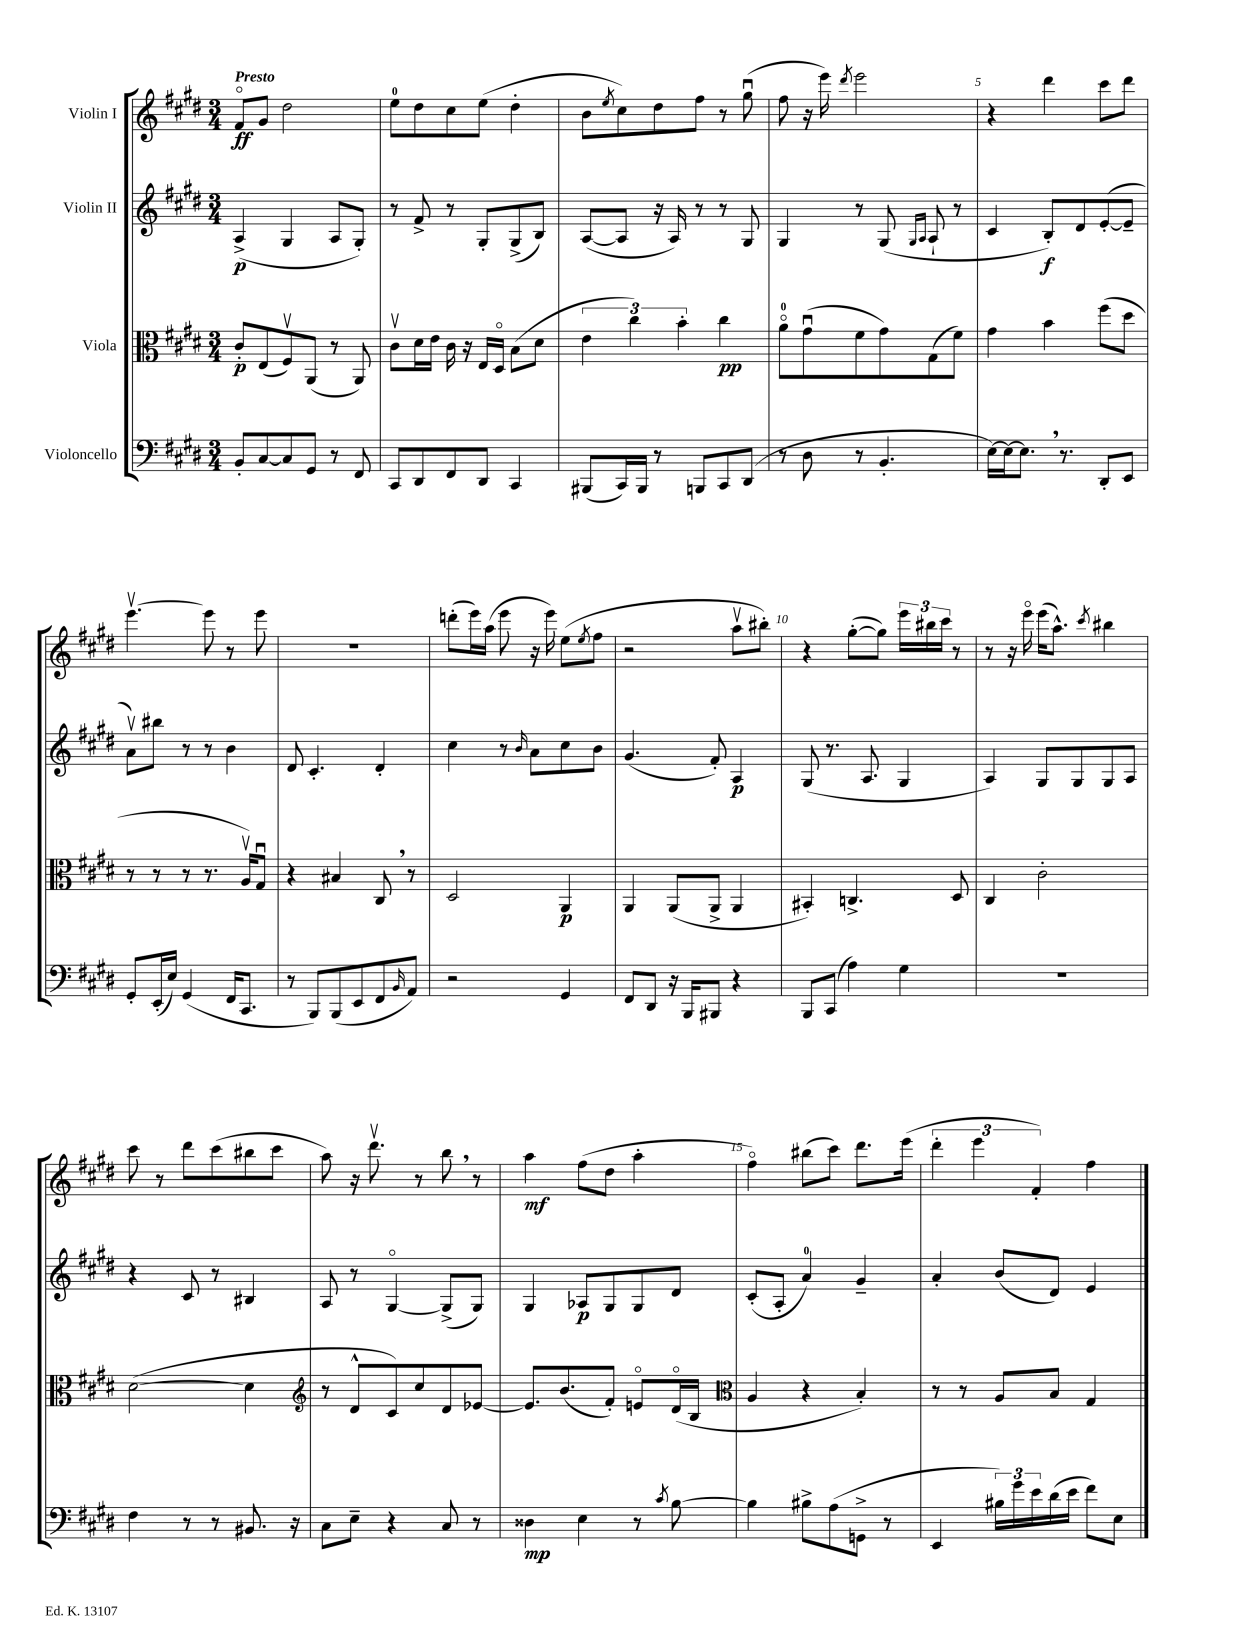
<<
\new StaffGroup <<
\new Staff = "s0" \with { instrumentName = "Violin I" } {
    \clef treble \key e \major \numericTimeSignature \time 3/4 \tempo "Presto"
    fis'8\flageolet\ff gis'8 dis''2 |
    e''8-0 dis''8 cis''8 e''8( dis''4-. |
    b'8 \acciaccatura { e''8 } cis''8) dis''8 fis''8 r8 gis''8\downbow( |
    fis''8 r16 e'''16) \acciaccatura { dis'''8 } e'''2 |
    r4 dis'''4 cis'''8 dis'''8 |
    e'''4.~\upbow e'''8 r8 e'''8 |
    R2. |
    d'''8-.( e'''16) a''16( e'''8 r16 e'''16) e''8( \acciaccatura { e''8 } fis''8 |
    r2 a''8\upbow bis''8-.) |
    r4 gis''8~-.( gis''8) \tuplet 3/2 { e'''16 bis''16 cis'''16 } r8 |
    r8 r16 e'''16\flageolet e'''16( a''8.-^) \acciaccatura { cis'''8 } bis''4 |
    cis'''8 r8 dis'''8 cis'''8( bis''8 cis'''8 |
    a''8) r16 dis'''8.\upbow r8 b''8 \breathe r8 |
    a''4\mf fis''8( dis''8 a''4-. |
    fis''4\flageolet) bis''8( cis'''8) dis'''8. e'''16( |
    \tuplet 3/2 { dis'''4-. e'''4 fis'4-.) } fis''4 \bar "|." |
}
\new Staff = "s1" \with { instrumentName = "Violin II" } {
    \clef treble \key e \major \numericTimeSignature \time 3/4
    a4->\p( gis4 a8 gis8-.) |
    r8 fis'8-> r8 gis8-. gis8->( b8) |
    a8~( a8 r16 a16) r8 r8 gis8 |
    gis4 r8 gis8( \grace { gis16 a16 } a8-! r8 |
    cis'4 b8-.\f) dis'8 e'8~-.( e'8-- |
    a'8\upbow) bis''8 r8 r8 b'4 |
    dis'8 cis'4.-. dis'4-. |
    cis''4 r8 \grace { b'16 } a'8 cis''8 b'8 |
    gis'4.( fis'8-.) a4\p |
    gis8( r8. a8. gis4 |
    a4) gis8 gis8 gis8 a8 |
    r4 cis'8 r8 bis4 |
    a8 r8 gis4~\flageolet gis8->( gis8) |
    gis4 aes8\p gis8 gis8 dis'8 |
    cis'8-.( a8-. a'4-0) gis'4-- |
    a'4-. b'8( dis'8) e'4 \bar "|." |
}
\new Staff = "s2" \with { instrumentName = "Viola" } {
    \clef alto \key e \major \numericTimeSignature \time 3/4
    cis'8-.\p e8( fis8\upbow) a,8( r8 a,8) |
    cis'8\upbow dis'16 e'16 cis'16 r16 e16 dis16\flageolet b8( dis'8 |
    \tuplet 3/2 { e'4 cis''4) b'4-. } cis''4\pp |
    a'8-0\flageolet gis'8\downbow( fis'8 gis'8) gis8( fis'8) |
    gis'4 b'4 fis''8( dis''8 |
    r8 r8 r8 r8. a16\upbow) gis8\downbow |
    r4 bis4 cis8 \breathe r8 |
    dis2 a,4\p |
    a,4 a,8( a,8-> a,4 |
    bis,4-.) c4.-> dis8 |
    cis4 cis'2-. |
    dis'2~( dis'4 |
    \clef treble r8 dis'8-^ cis'8) cis''8 dis'8 ees'8~ |
    ees'8. b'8.( fis'8-.) e'8\flageolet dis'16\flageolet( b16 |
    \clef alto a4 r4 b4-.) |
    r8 r8 a8 b8 gis4 \bar "|." |
}
\new Staff = "s3" \with { instrumentName = "Violoncello" } {
    \clef bass \key e \major \numericTimeSignature \time 3/4
    b,8-. cis8~ cis8 gis,8 r8 fis,8 |
    cis,8 dis,8 fis,8 dis,8 cis,4 |
    bis,,8( cis,16) bis,,16 r8 b,,8 cis,8 dis,8( |
    r8 dis8 r8 b,4.-. |
    e16~) e16~ e8. \breathe r8. dis,8-. e,8 |
    gis,8-. e,16-.( e16) gis,4( fis,16 cis,8. |
    r8 b,,8) b,,8( e,8 fis,8 \grace { b,16 } a,8) |
    r2 gis,4 |
    fis,8 dis,8 r16 b,,16 bis,,8 r4 |
    b,,8 cis,8( a4) gis4 |
    R2. |
    fis4 r8 r8 bis,8. r16 |
    cis8 e8-- r4 cis8 r8 |
    disis4\mp e4 r8 \acciaccatura { cis'8 } b8~ |
    b4 bis8-> a8( g,8-> r8 |
    e,4 \tuplet 3/2 { bis16) gis'16 e'16 } dis'16( e'16 fis'8) e8 \bar "|." |
}
>>
>>
\layout { \context { \Score \override BarNumber.break-visibility = ##(#f #t #t) barNumberVisibility = #(every-nth-bar-number-visible 5) } }
